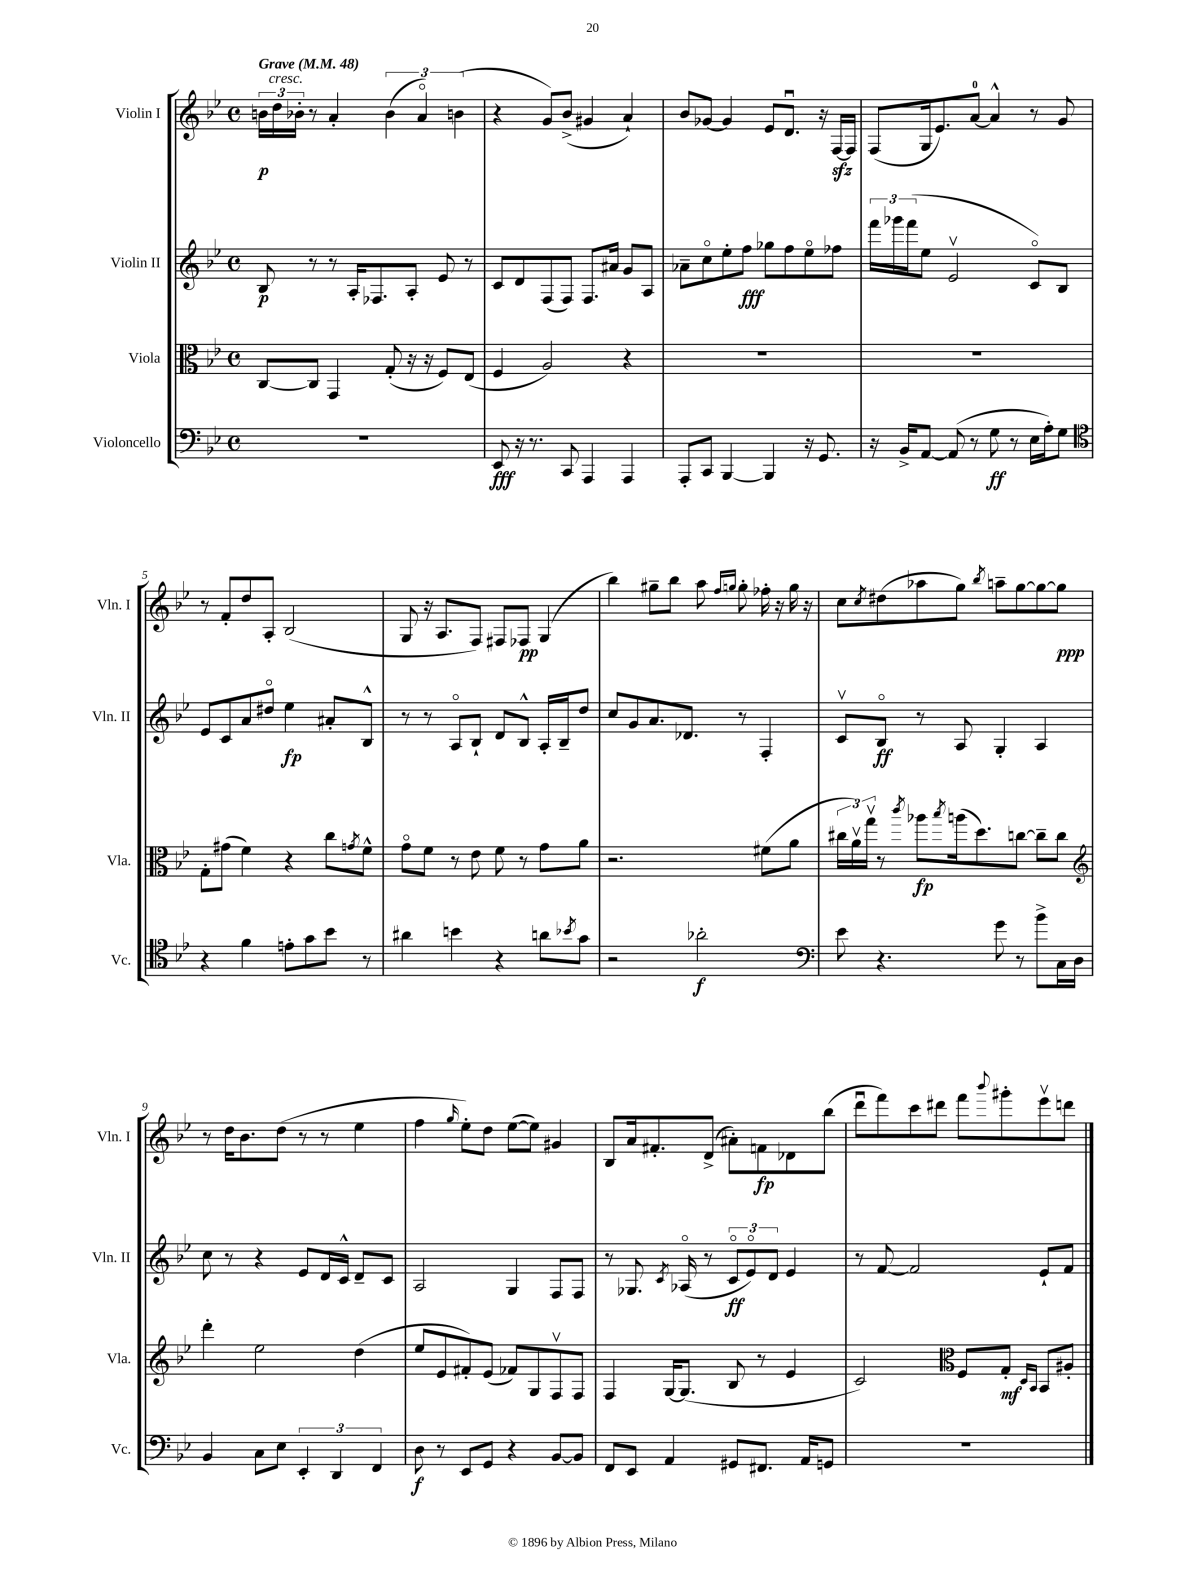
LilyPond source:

<<
\new StaffGroup <<
\new Staff = "s0" \with { instrumentName = "Violin I" shortInstrumentName = "Vln. I" } {
    \clef treble \key bes \major \defaultTimeSignature \time 4/4 \tempo "Grave" 4 = 48
    \tuplet 3/2 { b'16\p d''16^\markup { \italic "cresc." } bes'16-. } r8 a'4-. \tuplet 3/2 { bes'4( a'4\flageolet) b'4( } |
    r4 g'8) bes'8->( gis'4 a'4-!) |
    bes'8 ges'8~ ges'4 ees'8 d'8.\downbow r16 f16~\sfz f16 |
    f8( g16 ees'8.) a'8-0~ a'4-^ r8 g'8 |
    r8 f'8-. d''8 a8-. bes2( |
    g8 r16 a8. f8) fis8 fes8\pp g4( |
    bes''4) gis''8-- bes''8 a''8 \grace { f''16 g''16 } g''8-. fes''16-. r16 g''16 r16 |
    c''8 \acciaccatura { c''8 } dis''8( aes''8 g''8) \acciaccatura { bes''8 } a''8-- g''8~ g''8~ g''8\ppp |
    r8 d''16 bes'8. d''8( r8 r8 ees''4 |
    f''4 \grace { g''16 } ees''8-.) d''8 ees''8~( ees''8) gis'4 |
    bes8 a'16 fis'8.-. d'8->( ais'8-.) f'8\fp des'8 bes''8( |
    d'''8\downbow f'''8) c'''8 dis'''8 f'''8 \appoggiatura { bes'''8 } gis'''8-. ees'''8\upbow d'''8 \bar "|." |
}
\new Staff = "s1" \with { instrumentName = "Violin II" shortInstrumentName = "Vln. II" } {
    \clef treble \key bes \major \defaultTimeSignature \time 4/4
    bes8\p r8 r8 a16-. fes8. a8-. ees'8 r8 |
    c'8 d'8 f8( f8) f8. ais'16 g'8 a8 |
    aes'8-- c''8\flageolet ees''8-. f''8\fff ges''8 f''8 ees''8\flageolet fes''8 |
    \tuplet 3/2 { f'''16 ges'''16 f'''16( } ees''8 ees'2\upbow c'8\flageolet) bes8 |
    ees'8 c'8 a'8 dis''8\flageolet ees''4\fp ais'8-. bes8-^ |
    r8 r8 a8\flageolet bes8-! d'8 bes8-^ a16-. bes16-- d''8 |
    c''8 g'8 a'8. des'8. r8 f4-. |
    c'8\upbow bes8\flageolet\ff r8 a8 g4-. a4 |
    c''8 r8 r4 ees'8 d'16 c'16-^ d'8-- c'8 |
    a2 g4 f8 f8 |
    r8 ges8. \acciaccatura { c'8 } aes16\flageolet( r8 \tuplet 3/2 { c'8\flageolet\ff ees'8\flageolet) d'8 } ees'4 |
    r8 f'8~ f'2 ees'8-! f'8 \bar "|." |
}
\new Staff = "s2" \with { instrumentName = "Viola" shortInstrumentName = "Vla." } {
    \clef alto \key bes \major \defaultTimeSignature \time 4/4
    c8~ c8 g,4 g8-.( r16 r16 f8) ees8( |
    f4 a2) r4 |
    R1 |
    R1 |
    g8-. gis'8( f'4) r4 c''8 \acciaccatura { g'8 } f'8-^ |
    g'8\flageolet f'8 r8 ees'8 f'8 r8 g'8 a'8 |
    r2. fis'8( a'8 |
    \tuplet 3/2 { cis''16 a'16\upbow) g''16\upbow } r8 \acciaccatura { c'''8 } aes''8\fp \acciaccatura { bes''8 } a''16( d''8.) c''8~ c''8-- c''8 |
    \clef treble d'''4-. ees''2 d''4( |
    ees''8 ees'8 fis'8-.) ees'8( fes'8) g8 f8\upbow f8 |
    f4 g16~ g8.( bes8 r8 ees'4 |
    c'2) \clef alto f8 g8-.\mf \grace { d16 bes,16 } bes,8 ais8-. \bar "|." |
}
\new Staff = "s3" \with { instrumentName = "Violoncello" shortInstrumentName = "Vc." } {
    \clef bass \key bes \major \defaultTimeSignature \time 4/4
    R1 |
    ees,8\fff r16 r8. c,8 a,,4 a,,4 |
    a,,8-. c,8 bes,,4~ bes,,4 r16 g,8. |
    r16 bes,16-> a,8~ a,8( r8 g8\ff r8 ees16 a16-.) g8 |
    \clef tenor r4 f'4 e'8-. g'8 bes'8 r8 |
    ais'4 b'4 r4 a'8 \acciaccatura { bes'8 } g'8 |
    r2 aes'2-.\f |
    \clef bass ees'8 r4. g'8 r8 bes'8-> c16 d16 |
    bes,4 c8 ees8 \tuplet 3/2 { ees,4-. d,4 f,4 } |
    d8\f r8 ees,8 g,8 r4 bes,8~ bes,8 |
    f,8 ees,8 a,4 gis,8 fis,8. a,16 g,8 |
    R1 \bar "|." |
}
>>
>>
